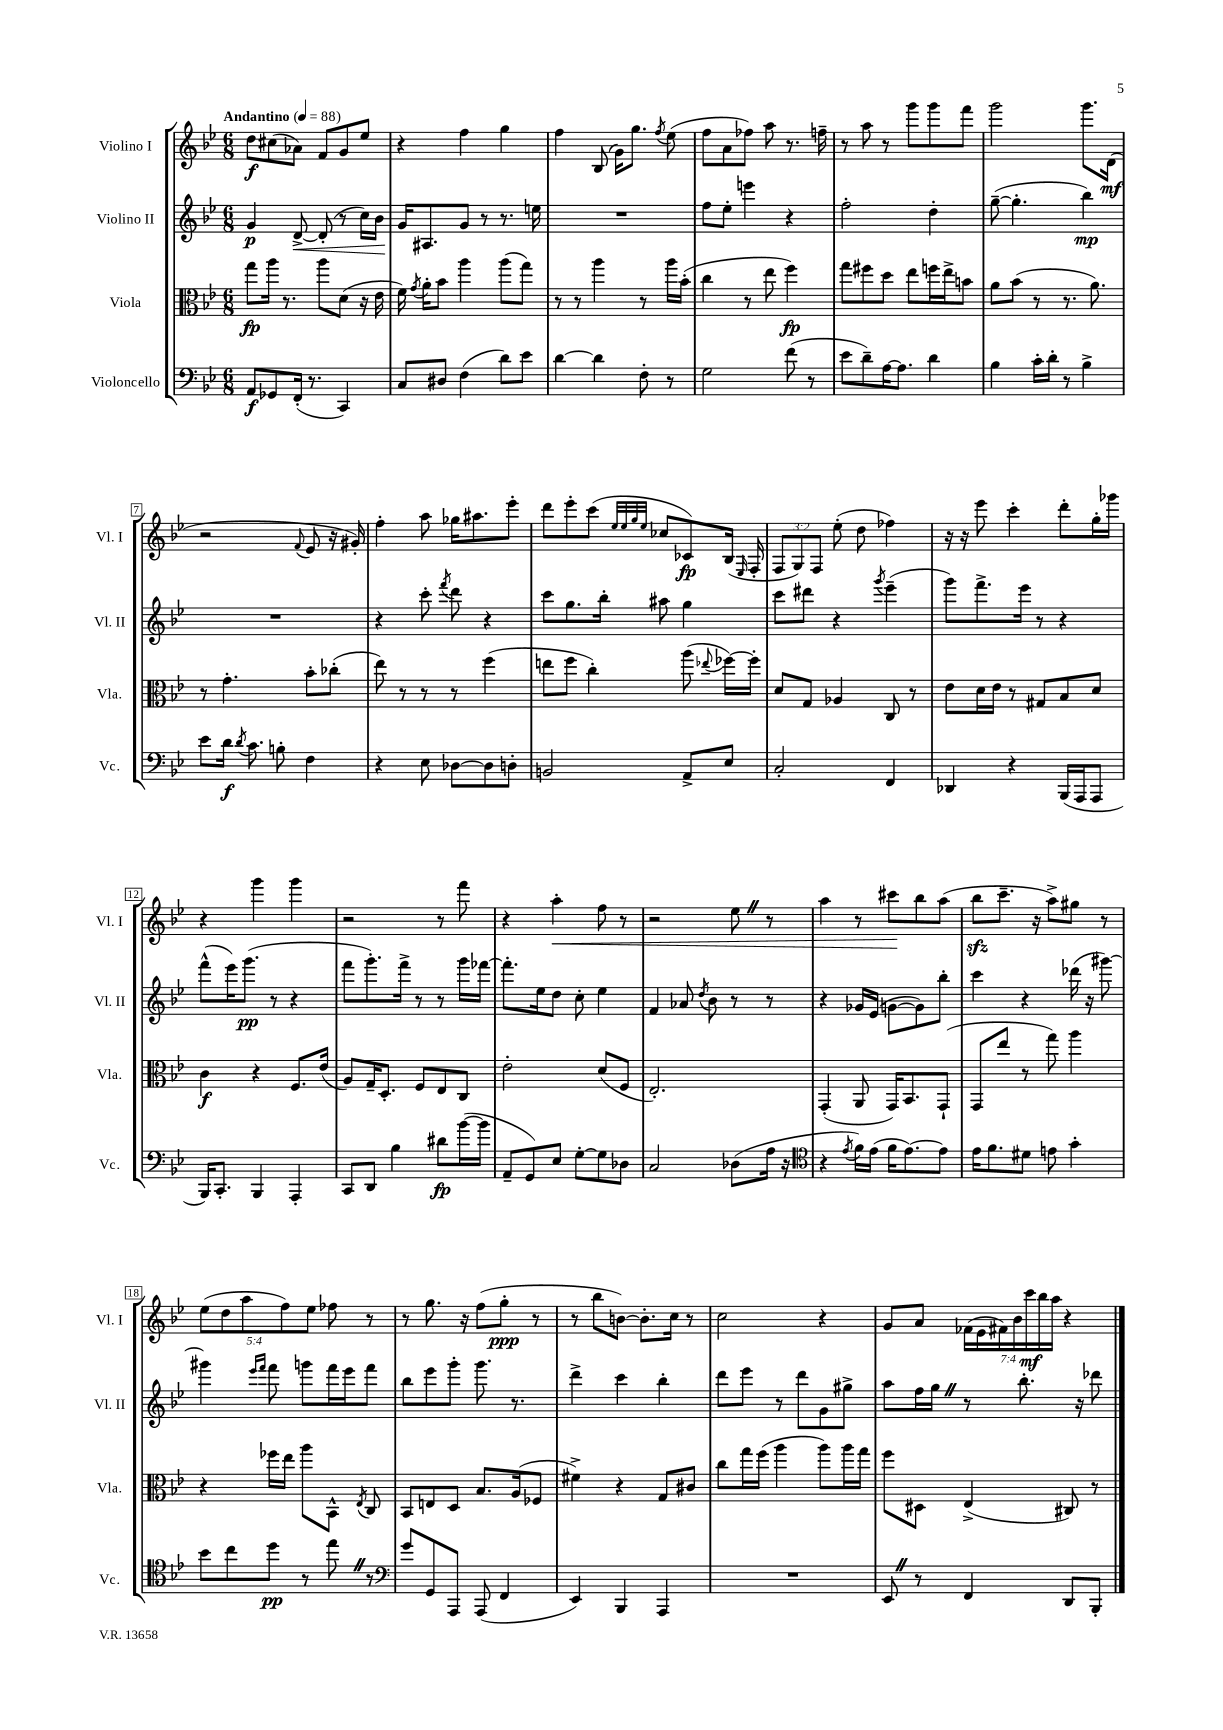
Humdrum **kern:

**kern	**kern	**kern	**kern
*staff4	*staff3	*staff2	*staff1
*clefF4	*clefC3	*clefG2	*clefG2
*k[b-e-]	*k[b-e-]	*k[b-e-]	*k[b-e-]
*M6/8	*M6/8	*M6/8	*M6/8
*MM88	*MM88	*MM88	*MM88
8AA/L	8gg\L	4g/	8dd\L
8GG-/	16aa\Jk	.	(8cc#\
.	8.r	.	.
(16FF'/Jk	.	[8d^/	8a-\J)
8.r	.	.	.
.	8aa\L	(8d'/]	8f/L
4CC/)	(8d\J	8r	8g/
.	16r	16cc\LL)	8ee-/J
.	16e-\	16b-\JJ	.
=	=	=	=
8C/L	16f\)	16g/LK	4r
.	8qg/	.	.
.	16a'\LK	8.A#/	.
8D#/J	8b-\J	.	.
(4F\	4aa\	8g/J	4ff\
.	.	8r	.
8d\L)	(8aa\L	8.r	4gg\
8e-\J	8gg\J)	.	.
.	.	16ee\	.
=	=	=	=
[4d\	8r	2.r	4ff\
.	8r	.	.
4d\]	4aa\	.	(8B-/
.	.	.	16g\LK)
.	.	.	8.gg\J
8F'\	8r	.	.
.	.	.	8qff/
8r	16aa\LL	.	(8ee-\
.	(16b-'\JJ	.	.
=	=	=	=
2G\	4cc\	8ff\L	8ff\L
.	.	8ee-'\J	8a\
.	8r	4eee\	8ff-\J)
.	8ee-\	.	8aa\
(8f\	4ff\)	4r	8.r
8r	.	.	.
.	.	.	16ff~\
=	=	=	=
8e-\L	8gg\L	2ff'\	8r
8d~\)	8ff#\	.	8aa\
[16A\K	8dd\J	.	8r
8.A\]J	.	.	.
.	8ee-\L	.	8ggg\L
4d\	16ff\L	4dd'\	8ggg\
.	16ee-^\J	.	.
.	8b\J	.	8fff\J
=	=	=	=
4B-\	8a\L	([8gg~\	2ggg\
.	(8b-\J	4.gg'\]	.
16c'\LL	8r	.	.
16d'\JJ	.	.	.
8r	8.r	.	.
4B-^\	.	4bb-\)	8.ggg\L
.	8.a\)	.	.
.	.	.	(16d\Jk
=	=	=	=
8e-\L	8r	2.r	2r
16d\Jk	4.g'\	.	.
8qd/	.	.	.
8.c\	.	.	.
8B'\	.	.	.
.	.	.	8qqf/
4F\	8b-'\L	.	8e-/
.	(8cc-'\J	.	16r
.	.	.	16g#'/)
=	=	=	=
4r	8ee-\)	4r	4ff'\
.	8r	.	.
8E-\	8r	8ccc'\	8aa\
.	.	8qfff/	.
[8D-\L	8r	8ddd\	16gg-\LK
.	.	.	8.aa#\
8D-\]	(4ff\	4r	.
8D'\J	.	.	8eee-'\J
=	=	=	=
2BB/	8ee\L	8ccc\L	8ddd\L
.	8ff\J	8.gg\	8eee-'\
.	4cc'\)	.	(8ccc\J
.	.	16bb-'\Jk	.
.	.	.	32qqee-/LLL
.	.	.	32qqee-/
.	.	.	32qqgg/
.	.	.	32qqee-/JJJ
.	.	8aa#\	8cc-/L
8AA^/L	(8aa\	4gg\	8c-/)
.	8qqee-/	.	.
8E-/J	[16ff-\LL)	.	(16B-/Jk
.	.	.	16qqE-/
.	16ff-'\]JJ	.	16F'/
=	=	=	=
2C'/	8d/L	8ccc\L	12F/L
.	.	.	12G/)
.	8G/J	8ddd#\J	.
.	.	.	12F/J
.	4A-/	4r	(8ee-'\
.	.	.	8dd\
.	.	8qggg/	.
4FF/	8C/	(4eee-~\	4ff-\)
.	8r	.	.
=	=	=	=
4DD-/	8e-\L	8ggg\L)	16r
.	.	.	16r
.	16d\L	8.fff^\	8eee-\
.	16e-\JJ	.	.
4r	8r	.	4ccc'\
.	.	16eee-\Jk	.
.	8G#/L	8r	.
(16BBB-/LL	8B-/	4r	8ddd'\L
16AAA/J	.	.	.
8AAA/J	8d/J	.	16gg'\L
.	.	.	16ggg-\JJ
=	=	=	=
16BBB-/LK)	4c\	(8fff^^\L	4r
8.CC'/J	.	.	.
.	.	16eee-\K)	.
.	.	(8.ggg\J	.
4BBB-/	4r	.	4ggg\
.	.	8r	.
4AAA'/	8.F/L	4r	4ggg\
.	(16e-/Jk	.	.
=	=	=	=
8CC/L	8A/L)	8fff\L	2r
8DD/J	16G~/K	8.ggg'\)	.
.	8.D'/J	.	.
4B-\	.	.	.
.	.	16fff^\Jk	.
.	8F/L	8r	.
8d#\L	8E-/	8r	8r
([16b-\L	8C/J	16ggg\LL	8fff\
16b-\]JJ	.	[16fff-\JJ	.
=	=	=	=
8AA~/L	2e-'\	8.fff-'\]L	4r
8GG/)	.	.	.
.	.	16ee-\k	.
8E-/J	.	8dd\J	4aa'\
[8G'\L	.	8cc'\	.
8G\]	(8d/L	4ee-\	8ff\
8D-\J	8F/J	.	8r
=	=	=	=
2C/	2.E-'/)	4f/	2r
.	.	8a-/	.
.	.	8qdd/	.
.	.	8b-\	.
(8D-\L	.	8r	8ee-\
16A\Jk	.	8r	8r
16r	.	.	.
=	=	=	=
*clefC4	*	*	*
4r	(4GG'/	4r	4aa\
8qe-/	.	.	.
16f\LL)	8AA/	16g-/LL	8r
(16e-\JJ	.	(16e-/JJ	.
16f\LK	16GG/LK)	[8g\L	8ccc#\L
[8.e-\)	8.BB-/	.	.
.	.	8g\])	8bb-\
8e-\]J	(8GG`/J	8bb-'\J	(8aa\J
=	=	=	=
16e-\LK	8GG/L	4ccc\	8bb-\L
8.f\	.	.	.
.	8ee-/J	.	8.ccc~\J
8d#\J	8r	4r	.
.	.	.	16r
8e\	8gg\)	.	8aa^\L)
4g'\	4aa\	(16ddd-\	8gg#\J
.	.	16r	.
.	.	[8ggg#\)	8r
=	=	=	=
8b-\L	4r	4ggg#\]	(10ee-\L
.	.	.	10dd\
8cc\	.	.	.
.	.	.	10aa\
.	.	16qqeee-/LL	.
.	.	16qqfff/JJ	.
8dd\J	16ff-\LL	8fff\	.
.	.	.	10ff\)
.	16ee-\JJ	.	.
8r	8aa\L	8ggg\L	.
.	.	.	10ee-\J
8ee-\	8BB-^^\J	16fff\L	8ff-\
.	.	16eee-\J	.
.	8qE-/	.	.
8r	8C/	8fff\J	8r
=	=	=	=
*clefF4	*	*	*
8g/L	8BB-/L	8bb-\L	8r
8GG/	8E/	8eee-\	8.gg\
8AAA/J	8D/J	8ggg'\J	.
.	.	.	16r
(8AAA/	8.B-/L	8.ggg\	(8ff\L
4FF/	.	.	8gg'\J
.	(16A/k	8.r	.
.	8F-/J	.	8r
=	=	=	=
4EE-/)	4f#^\)	4ddd^\	8r
.	.	.	8bb-\L
4BBB-/	4r	4ccc\	[8b\J)
.	.	.	8.b'\]L
4AAA/	8G/L	4bb-'\	.
.	.	.	16cc\Jk
.	8c#/J	.	8r
=	=	=	=
2.r	8cc\L	8ddd\L	2cc\
.	16gg\L	8eee-\J	.
.	(16ff\JJ	.	.
.	4aa\	8r	.
.	.	8ddd\L	.
.	8aa\L)	8g\	4r
.	16aa\L	8gg#^\J	.
.	16gg\JJ	.	.
=	=	=	=
8EE-/	8ff\L	8aa\L	8g/L
8r	8D#\J	16ff\L	8a/J
.	.	16gg\JJ	.
4FF/	(4E-^/	8r	(28f-\LL
.	.	.	28e-\
.	.	.	28f#\)
.	.	.	28b-\
.	.	8.bb-'\	.
.	.	.	28ccc\
.	.	.	28bb-\
.	.	.	28aa\JJ
8DD/L	8C#/)	.	4r
.	.	16r	.
8BBB-'/J	8r	8ddd-\	.
==	==	==	==
*-	*-	*-	*-
